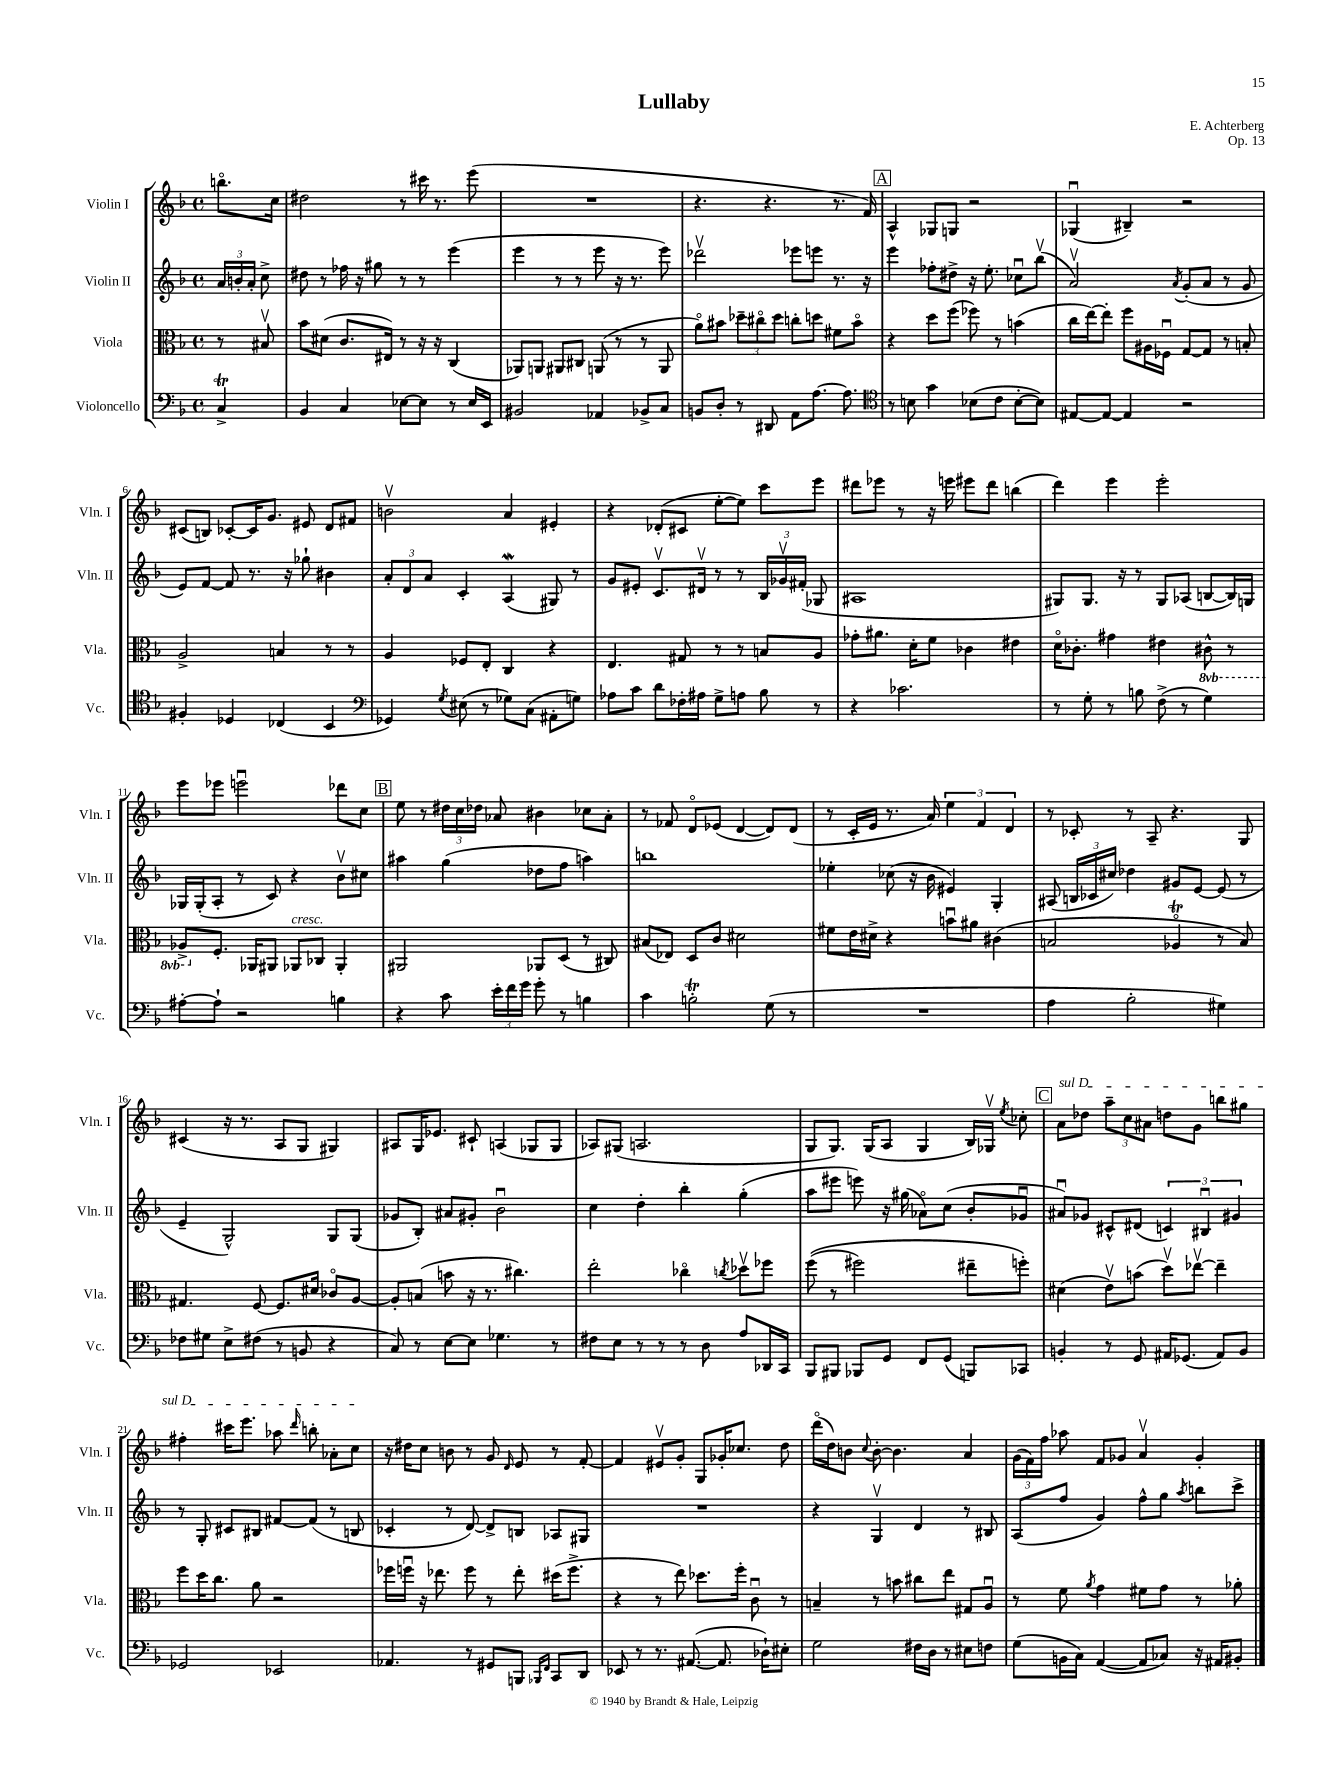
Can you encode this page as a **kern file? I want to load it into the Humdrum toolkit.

**kern	**kern	**kern	**kern
*staff4	*staff3	*staff2	*staff1
*clefF4	*clefC3	*clefG2	*clefG2
*k[b-]	*k[b-]	*k[b-]	*k[b-]
*M4/4	*M4/4	*M4/4	*M4/4
*met(c)	*met(c)	*met(c)	*met(c)
4C^/	8r	24a/LL	8.bbo\L
.	.	24b'/	.
.	.	24a'/JJ	.
.	8B#v/	8cc^\	.
.	.	.	16cc\Jk
=	=	=	=
4BB-/	8b-\L	8dd#\	2dd#\
.	(8d#\J	8r	.
4C/	8.c/L	16ff-\	.
.	.	16r	.
.	.	8gg#\	.
.	16E#/Jk)	.	.
[8E-\L	8r	8r	8r
8E-\]J	16r	8r	16ccc#\
.	16r	.	8.r
8r	(4C/	(4eee\	.
16E-/LL	.	.	(8eee\
16EE/JJ	.	.	.
=	=	=	=
2BB#/	8AA-/L)	4eee\	1r
.	8AA/J	.	.
.	8AA#/L	8r	.
.	8C#/J	8r	.
4AA-/	(8AA/	8eee\	.
.	8r	16r	.
.	.	8.r	.
8BB-^/L	8r	.	.
8C/J	8AA/	8eee\)	.
=	=	=	=
8BB/L	8ao\L)	2ddd-v\	4.r
8D'/J	8b#\J	.	.
8r	12dd-~\L	.	.
.	12cc#o\	.	.
8DD#/	.	.	4.r
.	12dd-\J	.	.
8AA\L	8cc'\L	8eee-\L	.
[8.A\J	8dd\J	8eee\J	.
.	8f#\L	8.r	8.r
8.A\]	.	.	.
.	8b#o\J	.	.
.	.	16r	16f/)
=	=	=	=
*clefC4	*	*	*
8r	4r	4eee\	4A^^/
8B\	.	.	.
4g\	8dd\L	8ff-'\L	8G-/L
.	(8ff\J	8dd#^\J	8G/J
(8B-\L	8ff-\)	16r	2r
.	.	8.ee'\	.
8c\J	8r	.	.
[8B-'\L	(4b\	8cc-u\L	.
8B-\]J)	.	(8bb-v\J	.
=	=	=	=
[8E#/L	16cc\LL	2av/)	(4G-u/
.	[16ee\J)	.	.
8E#/_J	8ee'\]J	.	.
4E#/]	8ff\L	.	4B#~/)
.	16A#\L	.	.
.	16F-u\JJ	.	.
.	.	8qa/	.
2r	[8G/L	(8g'/L	2r
.	8G/]J	8a/J	.
.	8r	8r	.
.	8B'/	8g/	.
=	=	=	=
4F#'/	2A^/	8e/L)	(8c#/L
.	.	[8f/J	8B/J)
4D-/	.	8f/]	[8c-'/L
.	.	8.r	16c-/]K
.	.	.	8.g/J
(4C-/	4B/	.	.
.	.	16r	.
.	.	8gg-`\	8e#/
4BB-/	8r	4b#\	8d/L
.	8r	.	8f#/J
=	=	=	=
*clefF4	*	*	*
4GG-/)	4A/	12a'/L	2bv\
.	.	12d/	.
.	.	12a/J	.
8qG/	.	.	.
(8E#\	8F-/L	4c'/	.
8r	8E'/J	.	.
8G-\L)	4C/	(4A/	4a/
(8C\J	.	.	.
8AA#'\L	4r	8G#/)	4e#'/
8G\J)	.	8r	.
=	=	=	=
8A-\L	4.E/	8g/L	4r
8c\J	.	8e#'/J	.
8d\L	.	8.cv/L	(8d-'/L
16F-'\L	8G#/	.	8c#/J
16A#\JJ	.	16d#v/Jk	.
8G^\L	8r	8r	[8ee'\L
8A\J	8r	8r	8ee\]J)
8B-\	8B/L	24B-/LL	8ccc\L
.	.	24g-v/	.
.	.	(24f#'/JJ	.
8r	8A/J	8G-/	8eee\J
=	=	=	=
4r	8g-'\L	1A#	8ddd#\L
.	8.a#\J	.	8eee-\J
2.c-\	.	.	8r
.	16d'\LK	.	.
.	8f\J	.	16r
.	.	.	16eee\
.	4c-\	.	8eee#\L
.	.	.	8ddd#\J
.	4e#\	.	(4bb\
=	=	=	=
8r	16do\LK	8G#/L)	4ddd\)
.	8.c-'\J	.	.
8G'\	.	8.G#/J	.
8r	4g#\	.	4eee\
.	.	16r	.
8B\	.	8r	.
(8F^\	4e#\	8G#/L	2eee'\
8r	.	(8A-/J	.
4G\)	8C#^^\	[8B/L	.
.	8r	16B/]L)	.
.	.	16G/JJ	.
=	=	=	=
[8A#'\L	8AA-^/L	16G-/LL	8eee\L
.	.	(16G-'/J	.
8A#`\]J	8.F'/J	8A'/J	8eee-\J
2r	.	8r	2eeeu\
.	16AA-/LK	.	.
.	8AA#/J	8c/)	.
.	8AA-/L	4r	.
.	8C-/J	.	.
4B\	4AA-'/	8b-v\L	8ddd-\L
.	.	8cc#\J	8cc\J
=	=	=	=
4r	2AA#/	4aa#\	8ee\
.	.	.	8r
8c\	.	(4gg\	24dd#\LL
.	.	.	24cc\
.	.	.	24dd-\JJ
24e'\LL	.	.	8a-/
24f\	.	.	.
24g\JJ	.	.	.
8g'\	8AA-/L	8dd-\L	4b#\
8r	(8D/J	8ff\J	.
4B\	8r	4aa\)	8cc-\L
.	8C#/)	.	8a-'\J
=	=	=	=
4c\	(8B#/L	1bb	8r
.	8E-/J)	.	8f-/
2B'\	8D/L	.	8do/L
.	8c/J	.	(8e-/J
.	2d#\	.	[4d/
(8G\	.	.	8d/]L)
8r	.	.	(8d/J
=	=	=	=
1r	8f#\L	4ee-'\	8r
.	16e\L	.	16c'/LL
.	16d#^\JJ	.	16e/JJ
.	4r	(8cc-\	8.r
.	.	16r	.
.	.	16b-\	16a/)
.	8bu\L	4e#/)	6ee\
.	8a#\J	.	.
.	.	.	6f/
.	(4c#\	4G'/	.
.	.	.	6d/
=	=	=	=
4A\	2B/	(8A#/	8r
.	.	24B/LL	8c-'/
.	.	24c-/	.
.	.	24cc#/JJ)	.
2B-'\	.	4dd-\	8r
.	.	.	8A~/
.	4A-o/	8g#/L	4.r
.	.	[8e/J	.
4G#\)	8r	(8e/]	.
.	8B/)	8r	8G/
=	=	=	=
8F-\L	4.G#/	4e~/	(4c#/
8G#\J	.	.	.
8E^\L	.	2G^^/)	16r
.	.	.	8.r
(8F#\J	[8F/	.	.
8r	8.F/]L	.	8A/L
8BB/	.	.	8G/J
.	16d#/Jk	.	.
4r	8c-o/L	8G/L	4G#/)
.	[8A/J	(8G/J	.
=	=	=	=
8C/)	8A'/]L	8g-/L	8A#/L
8r	(8B/J	8B-'/J)	16G/K
.	.	.	8.e-/J
[8E\L	8b\	8a#/L	.
8E\]J	16r	8g#'/J	8c#`/
.	8.r	.	.
4.G-\	.	2b-u\	(4A/
.	4.cc#\)	.	.
.	.	.	8G-/L
8r	.	.	8G-/J
=	=	=	=
8F#\L	2ee'\	4cc\	8A-/L)
8E\J	.	.	(8G#/J
8r	.	4dd'\	2.A/
8r	.	.	.
8r	4cc-o\	4bb-'\	.
8D\	.	.	.
.	8qcc/	.	.
8A/L	8dd-v\L	(4gg'\	.
16DD-/L	8ff-\J	.	.
16CC/JJ	.	.	.
=	=	=	=
8BBB-/L	&((8ff\	8aa\L	8G/L
8BBB#/J	8r	8eee#\J	8.G/J)
8BBB-/L	2ff#\)	8eee\)	.
.	.	.	(16G/LK
8GG/J	.	16r	8A/J
.	.	(16gg#\	.
8FF/L	.	8a-o\L)	4G/
(8GG/J	.	(8cc\J	.
8BBB/L)	8ee#~\L	8b-'/L	16B-/LL)
.	.	.	16G-v/JJ
.	.	.	8qee/
8CC-/J	8ff'\J&)	8g-u/J	8cc-'\
=	=	=	=
4BB'/	(4d#\	8a#u/L)	8a\L
.	.	8g-/J	8dd-\J
8r	8ev\L)	8c#^^/L	12aa~\L
.	.	.	12cc\
8GG/	(8b\J	(8d#/J	.
.	.	.	12a#\J
16AA#/LK	8ddv\L)	6c/)	8dd\L
(8.GG-/J	.	.	.
.	[8ee-v\J	.	8g\J
.	.	6B#u/	.
8AA#/L)	4ee-~\]	.	8bb\L
.	.	6g#/	.
8BB/J	.	.	8gg#\J
=	=	=	=
2GG-/	8ff\L	8r	4ff#'\
.	16dd\K	8G'/	.
.	8.cc\J	.	.
.	.	8c#/L	16ccc#\LK
.	.	.	8.eee\J
.	8a\	8B#/J	.
2EE-/	2r	[8f#/L	8aa-\
.	.	.	16qqddd/
.	.	(8f#/]J	8bb'\
.	.	8r	8a-'\L
.	.	8B/	8cc\J
=	=	=	=
4.AA-/	16ff-\LL	4c-'/	16r
.	16ffu\JJ	.	16dd#\LK
.	16r	.	8cc\J
.	8.ee-\	.	.
.	.	8r	8b\
8r	8ff\	[8d/)	8r
8GG#/L	8r	8d^/]L	8g/
.	.	.	16qqd/
8BBB/J	8ee-'\	8B/J	8e/
16qqBBB-/LL	.	.	.
16qqFF/JJ	.	.	.
8CC/L	(16dd#\LK	8A-/L	8r
.	8.ff^\J	.	.
8DD/J	.	8G#/J	[8f'/
=	=	=	=
8EE-/	4r	1r	4f/]
8r	.	.	.
8.r	8r	.	8e#v/L
.	8ee\)	.	8g'/J
([8.AA#/	.	.	.
.	8.dd-\L	.	8G/L
8.AA#/]	.	.	16g-'/K
.	16ff'\Jk	.	8.cc-/J
.	8cu\	.	.
16D-`\LK)	.	.	.
8E#'\J	8r	.	8dd\
=	=	=	=
2G\	4B~/	4r	(16dddo\LL
.	.	.	16dd\J)
.	.	.	8b\J
.	.	.	8qqcc/
.	8r	4Gv/	[8b'\
.	8b\	.	4.b\]
16F#\LL	8cc#\L	4d/	.
16D\JJ	.	.	.
8r	8ee\J	.	.
8E#\L	8G#/L	8r	4a/
8F\J	8Au/J	8B#/	.
=	=	=	=
(8G\L	8r	(8A/L	(24g\LL
.	.	.	24f\)
.	.	.	24ff\JJ
16BB\L	8f\	8ff/J	8aa-\
16C\JJ)	.	.	.
.	8qa/	.	.
([4AA/	4g\	4g/)	8f/L
.	.	.	8g-/J
8AA/]L	8f#\L	8ff^^\L	4av/
8C-/J)	8g\J	8gg\J	.
.	.	8qaa/	.
16r	8r	8bb\L	4g-'/
16AA#/LK	.	.	.
8BB#'/J	8a-'\	8ccc^\J	.
==	==	==	==
*-	*-	*-	*-
